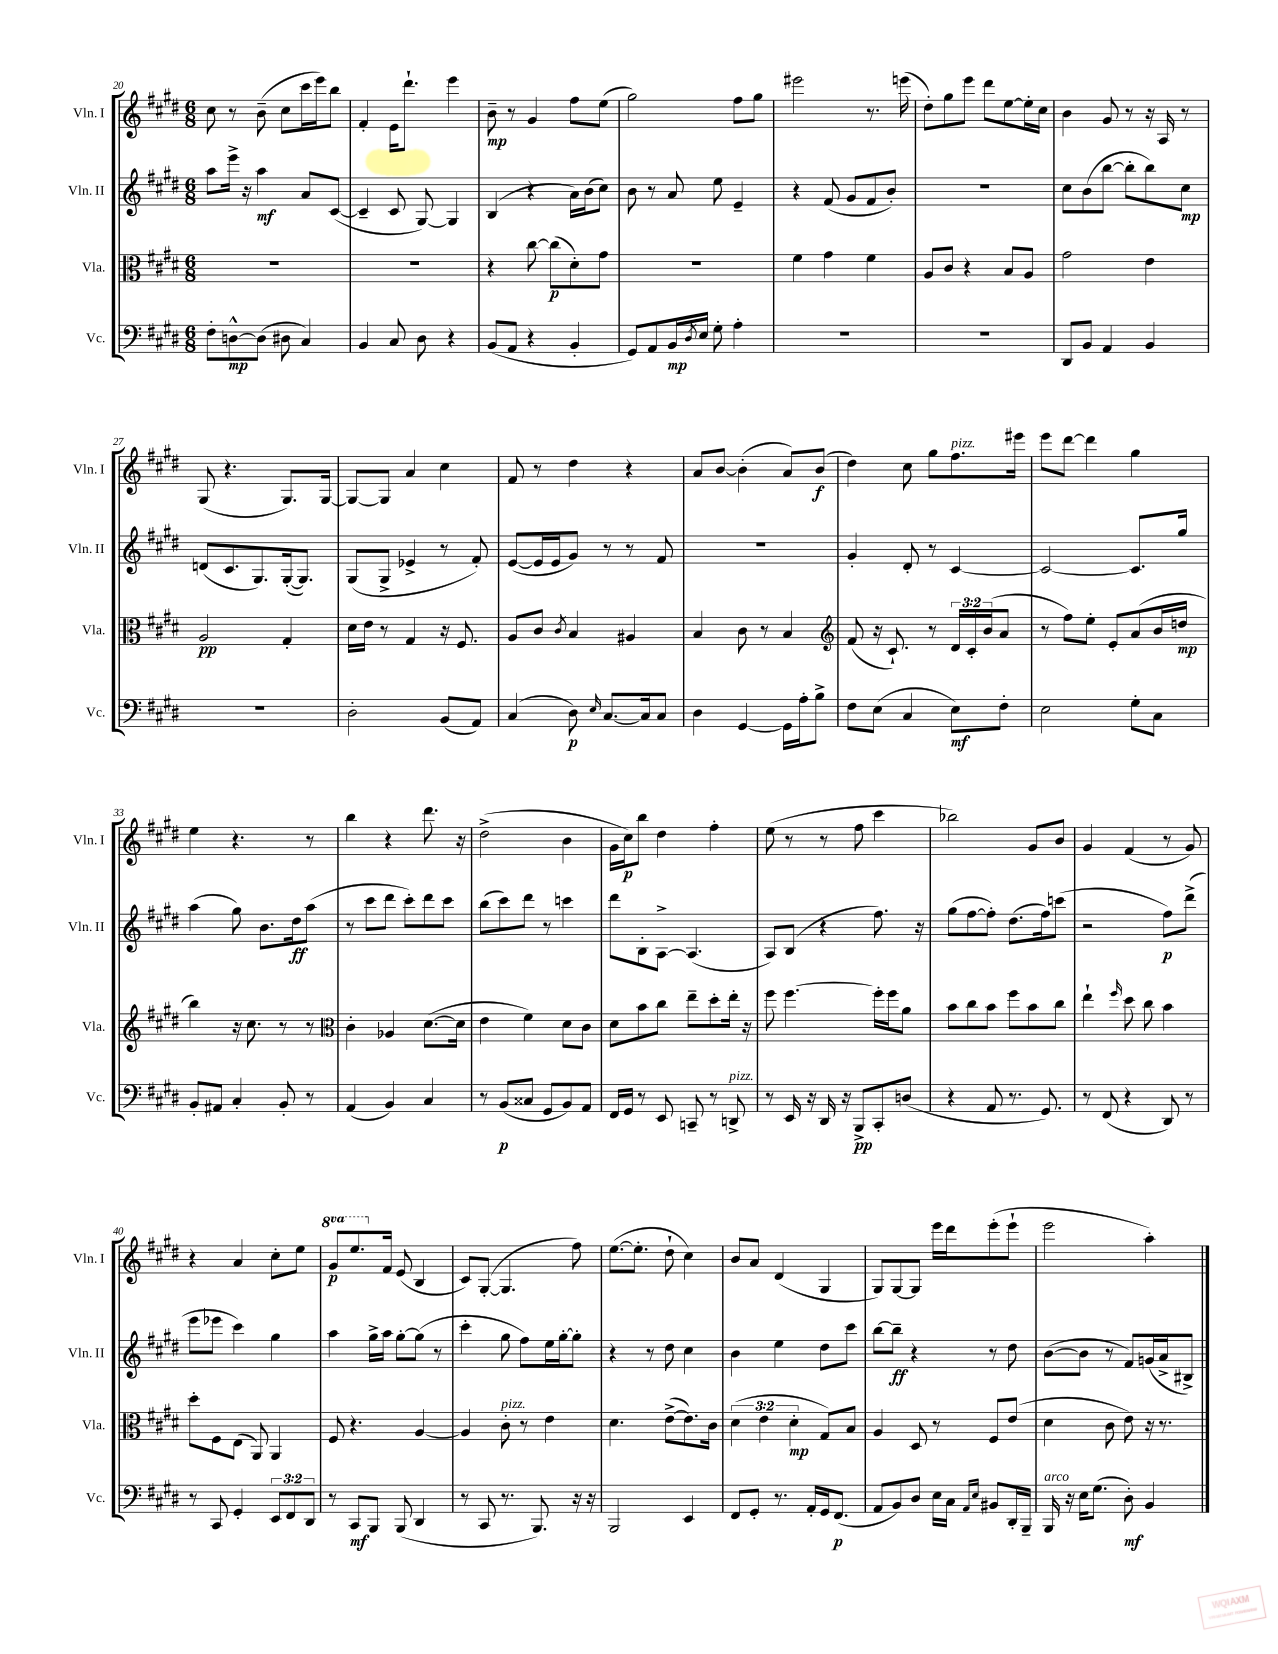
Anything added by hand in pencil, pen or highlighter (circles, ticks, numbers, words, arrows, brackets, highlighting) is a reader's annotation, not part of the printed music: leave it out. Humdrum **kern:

**kern	**dynam	**kern	**dynam	**kern	**dynam	**kern	**dynam
*part4	*part4	*part3	*part3	*part2	*part2	*part1	*part1
*staff4	*staff4	*staff3	*staff3	*staff2	*staff2	*staff1	*staff1
*I"Vc.	*	*I"Vla.	*	*I"Vln. II	*	*I"Vln. I	*
*I'Vc.	*	*I'Vla.	*	*I'Vln. II	*	*I'Vln. I	*
*clefF4	*	*clefC3	*	*clefG2	*	*clefG2	*
*k[f#c#g#d#]	*	*k[f#c#g#d#]	*	*k[f#c#g#d#]	*	*k[f#c#g#d#]	*
*M6/8	*	*M6/8	*	*M6/8	*	*M6/8	*
=20	=20	=20	=20	=20	=20	=20	=20
8F#'\L	.	2.r	.	8aa\L	.	8cc#\	.
[8Dn^^\	mp	.	.	16eee^\Jk	.	8r	.
.	.	.	.	16r	.	.	.
(8D\J]	.	.	.	4aa\	mf	(8b~\	.
8D#X\	.	.	.	.	.	8cc#\L	.
4C#/)	.	.	.	8a/L	.	16ccc#\L	.
.	.	.	.	.	.	16eee\J)	.
.	.	.	.	([8c#/J	.	8bb\J	.
=21	=21	=21	=21	=21	=21	=21	=21
4BB/	.	2.r	.	4c#~/]	.	4f#'/	.
8C#/	.	.	.	8c#/	.	16e\KL	.
.	.	.	.	.	.	8.ddd#`\J	.
8D#\	.	.	.	[8G#/)	.	.	.
4r	.	.	.	4G#/]	.	4eee\	.
=22	=22	=22	=22	=22	=22	=22	=22
(8BB/L	.	4r	.	(4B/	.	8b~\	mp
8AA/J	.	.	.	.	.	8r	.
4r	.	[8cc#\	.	4r	.	4g#/	.
.	.	(8cc#\L]	p	.	.	.	.
4BB'/	.	8d#'\)	.	16a\LL)	.	8ff#\L	.
.	.	.	.	(16b\J	.	.	.
.	.	8g#\J	.	8cc#\J)	.	(8ee\J	.
=23	=23	=23	=23	=23	=23	=23	=23
8GG#/L)	.	2.r	.	8b\	.	2gg#\)	.
8AA/	.	.	.	8r	.	.	.
16BB/L	mp	.	.	8a/	.	.	.
8qD#/	.	.	.	.	.	.	.
16E/JJ	.	.	.	.	.	.	.
8G#'\	.	.	.	8ee\	.	.	.
4A'\	.	.	.	4e~/	.	8ff#\L	.
.	.	.	.	.	.	8gg#\J	.
=24	=24	=24	=24	=24	=24	=24	=24
2.r	.	4f#\	.	4r	.	2eee#X\	.
.	.	4g#\	.	(8f#/	.	.	.
.	.	.	.	8g#/L	.	.	.
.	.	4f#\	.	8f#/	.	8.r	.
.	.	.	.	8b'/J)	.	.	.
.	.	.	.	.	.	(16eeen\	.
=25	=25	=25	=25	=25	=25	=25	=25
2.r	.	8A/L	.	2.r	.	8dd#'\L)	.
.	.	8c#/J	.	.	.	8gg#\	.
.	.	4r	.	.	.	8eee\J	.
.	.	.	.	.	.	8ddd#\L	.
.	.	8B/L	.	.	.	[8ee\	.
.	.	8A/J	.	.	.	16ee'\L]	.
.	.	.	.	.	.	16cc#\JJ	.
=26	=26	=26	=26	=26	=26	=26	=26
8DD#/L	.	2g#\	.	8cc#\L	.	4b\	.
8BB/J	.	.	.	(8b\	.	.	.
4AA/	.	.	.	[8bb\J	.	8g#/	.
.	.	.	.	8bb'\L]	.	8r	.
4BB/	.	4e\	.	8bb\)	.	16r	.
.	.	.	.	.	.	16A/	.
.	.	.	.	8cc#\J	mp	8r	.
!!LO:LB:g=z
=27	=27	=27	=27	=27	=27	=27	=27
2.r	.	2A/	pp	(8dn/L	.	(8G#/	.
.	.	.	.	8.c#/	.	4.r	.
.	.	.	.	8.G#/)	.	.	.
.	.	4G#'/	.	([16G#'/k	.	8.G#/L)	.
.	.	.	.	8.G#/J])	.	.	.
.	.	.	.	.	.	[16G#/Jk	.
=28	=28	=28	=28	=28	=28	=28	=28
2D#'\	.	16d#\LL	.	(8G#/L	.	8G#/L_	.
.	.	16e\JJ	.	.	.	.	.
.	.	8r	.	8G#^/J	.	8G#/J]	.
.	.	4G#/	.	4e-X^/	.	4a/	.
(8BB/L	.	16r	.	8r	.	4cc#\	.
.	.	8.F#/	.	.	.	.	.
8AA/J)	.	.	.	8f#'/)	.	.	.
=29	=29	=29	=29	=29	=29	=29	=29
(4C#/	.	8A/L	.	([8e/L	.	8f#/	.
.	.	8c#/J	.	16e/L]	.	8r	.
.	.	.	.	16e/J	.	.	.
.	.	8qc#/	.	.	.	.	.
8D#\)	p	4B/	.	8g#/J)	.	4dd#\	.
16qqE/	.	.	.	.	.	.	.
[8.C#/L	.	.	.	8r	.	.	.
.	.	4A#X/	.	8r	.	4r	.
16C#/k]	.	.	.	.	.	.	.
8C#/J	.	.	.	8f#/	.	.	.
=30	=30	=30	=30	=30	=30	=30	=30
4D#\	.	4B/	.	2.r	.	8a/L	.
.	.	.	.	.	.	[8b/J	.
[4GG#/	.	8c#\	.	.	.	(4b'\]	.
.	.	8r	.	.	.	.	.
16GG#\LL]	.	4B/	.	.	.	8a/L)	.
16A'\J	.	.	.	.	.	.	.
8B^\J	.	.	.	.	.	(8b/J	f
=31	=31	=31	=31	=31	=31	=31	=31
*	*	*clefG2	*	*	*	*	*
8F#\L	.	(8f#/	.	4g#'/	.	4dd#\)	.
(8E\J	.	16r	.	.	.	.	.
.	.	8.c#`/)	.	.	.	.	.
4C#/	.	.	.	8d#'/	.	8cc#\	.
.	.	8r	.	8r	.	8gg#\L	.
!	!	!	!	!	!	!LO:TX:a:i:t=pizz.	!
8E\L)	mf	24d#/LL	.	[4c#/	.	8.ff#\	.
.	.	24c#'/	.	.	.	.	.
.	.	(24b/J	.	.	.	.	.
8F#'\J	.	8a/J	.	.	.	.	.
.	.	.	.	.	.	16eee#X\Jk	.
=32	=32	=32	=32	=32	=32	=32	=32
2E\	.	8r	.	2c#/_	.	8eee\L	.
.	.	8ff#\L)	.	.	.	[8ddd#\J	.
.	.	8ee'\J	.	.	.	4ddd#\]	.
.	.	8e'/L	.	.	.	.	.
8G#'\L	.	(8a/	.	8.c#/L]	.	4gg#\	.
8C#\J	.	16b/L	.	.	.	.	.
.	.	16ddn/JJ	mp	16gg#/Jk	.	.	.
!!LO:LB:g=z
=33	=33	=33	=33	=33	=33	=33	=33
8BB'/L	.	4bb\)	.	(4aa\	.	4ee\	.
8AA#X/J	.	.	.	.	.	.	.
4C#'/	.	16r	.	8gg#\)	.	4.r	.
.	.	8.cc#\	.	.	.	.	.
.	.	.	.	8.b\L	.	.	.
8BB'/	.	8r	.	.	.	.	.
.	.	.	.	16dd#\k	ff	.	.
8r	.	8r	.	(8aa\J	.	8r	.
=34	=34	=34	=34	=34	=34	=34	=34
*	*	*clefC3	*	*	*	*	*
(4AA/	.	4c#'\	.	8r	.	4bb\	.
.	.	.	.	8ccc#\L	.	.	.
4BB/)	.	4A-X/	.	8ddd#\J	.	4r	.
.	.	.	.	8ccc#'\L)	.	.	.
4C#/	.	([8.d#\L	.	8ddd#\	.	8.ddd#\	.
.	.	.	.	8ccc#\J	.	.	.
.	.	16d#\Jk]	.	.	.	16r	.
=35	=35	=35	=35	=35	=35	=35	=35
8r	.	4e\	.	(8bb\L	.	(2dd#^\	.
(8BB/L	p	.	.	8ccc#\)	.	.	.
8C##X/J	.	4f#\)	.	8ddd#\J	.	.	.
8GG#/L	.	.	.	8r	.	.	.
8BB/)	.	8d#\L	.	4cccn\	.	4b\	.
8AA/J	.	8c#\J	.	.	.	.	.
=36	=36	=36	=36	=36	=36	=36	=36
16FF#/LL	.	8d#\L	.	8ddd#\L	.	16g#\LL	.
16GG#/JJ	.	.	.	.	.	16cc#\J)	p
8r	.	8b\	.	8B'\	.	8bb\J	.
8EE/	.	8cc#\J	.	[8A^\J	.	4dd#\	.
8CCn~/	.	8ee~\L	.	(4.A/]	.	.	.
8r	.	8dd#'\	.	.	.	4ff#'\	.
!LO:TX:a:i:t=pizz.	!	!	!	!	!	!	!
8DDn^/	.	16ee'\Jk	.	.	.	.	.
.	.	16r	.	.	.	.	.
=37	=37	=37	=37	=37	=37	=37	=37
8r	.	8ff#\	.	8A/L)	.	(8ee\	.
16EE/	.	[4.ff#\	.	(8B/J	.	8r	.
16r	.	.	.	.	.	.	.
16DD#/	.	.	.	4r	.	8r	.
16r	.	.	.	.	.	.	.
8BBB^/L	pp	.	.	.	.	8ff#\	.
8CC#'/	.	16ff#'\LL]	.	8.ff#\)	.	4ccc#\	.
.	.	16ff#\J	.	.	.	.	.
(8Dn/J	.	8a\J	.	.	.	.	.
.	.	.	.	16r	.	.	.
=38	=38	=38	=38	=38	=38	=38	=38
4r	.	8b\L	.	(8gg#\L	.	2bb-X\)	.
.	.	8cc#\	.	[8ff#\	.	.	.
8AA/	.	8b\J	.	8ff#'\J])	.	.	.
8.r	.	8ff#\L	.	(8.dd#\L	.	.	.
.	.	8b\	.	.	.	8g#/L	.
8.GG#/)	.	.	.	16ff#\k)	.	.	.
.	.	8cc#\J	.	(8cccn\J	.	8b/J	.
=39	=39	=39	=39	=39	=39	=39	=39
8r	.	4ee`\	.	2r	.	4g#/	.
(8FF#/	.	.	.	.	.	.	.
.	.	16qqff#/	.	.	.	.	.
4r	.	8dd#\	.	.	.	(4f#/	.
.	.	8cc#\	.	.	.	.	.
8DD#/)	.	4b\	.	8ff#\L)	p	8r	.
8r	.	.	.	(8ddd#^\J	.	8g#/)	.
!!LO:LB:g=z
=40	=40	=40	=40	=40	=40	=40	=40
8r	.	8dd#'\L	.	8eee\L	.	4r	.
8CC#/	.	8F#\	.	8eee-X\J	.	.	.
4GG#'/	.	(8E\J	.	4ccc#\)	.	4a/	.
.	.	8AA/)	.	.	.	.	.
12EE/L	.	4AA/	.	4gg#\	.	8cc#'\L	.
12FF#/	.	.	.	.	.	.	.
.	.	.	.	.	.	8ee\J	.
12DD#/J	.	.	.	.	.	.	.
=41	=41	=41	=41	=41	=41	=41	=41
*	*	*	*	*	*	*8va	*
8r	.	8F#/	.	4aa\	.	8gg#/L	p
8CC#/L	mf	4.r	.	.	.	8.eee/	.
8BBB/J	.	.	.	16gg#^\LL	.	.	.
*	*	*	*	*	*	*X8va	*
.	.	.	.	16aa\JJ	.	16f#/Jk	.
(8BBB/	.	.	.	[8gg#'\L	.	(8e/	.
4DD#/	.	[4A/	.	(8gg#\J]	.	4B/	.
.	.	.	.	8r	.	.	.
=42	=42	=42	=42	=42	=42	=42	=42
8r	.	4A/]	.	4ccc#'\	.	8c#/L)	.
8CC#/	.	.	.	.	.	([8G#'/J	.
!	!	!LO:TX:a:i:t=pizz.	!	!	!	!	!
8.r	.	8c#'\	.	8gg#\	.	4.G#/]	.
.	.	8r	.	8ff#\L)	.	.	.
8.BBB/)	.	.	.	.	.	.	.
.	.	4e\	.	16ee\L	.	.	.
.	.	.	.	[16gg#'\J	.	.	.
16r	.	.	.	8gg#'\J]	.	8ff#\)	.
16r	.	.	.	.	.	.	.
=43	=43	=43	=43	=43	=43	=43	=43
2BBB/	.	4.d#\	.	4r	.	([8.ee\L	.
.	.	.	.	.	.	8.ee'\J]	.
.	.	.	.	8r	.	.	.
.	.	([8e^\L	.	8dd#\	.	8dd#`\	.
4EE/	.	8.e\])	.	4cc#\	.	4cc#\)	.
.	.	16c#\Jk	.	.	.	.	.
=44	=44	=44	=44	=44	=44	=44	=44
8FF#/L	.	(6d#\	.	4b\	.	8b/L	.
8GG#'/J	.	.	.	.	.	8a/J	.
.	.	6e\	.	.	.	.	.
8.r	.	.	.	4ee\	.	(4d#/	.
.	.	6d#'\	mp	.	.	.	.
16AA'/LL	.	.	.	.	.	.	.
16GG#/J	.	8G#/L)	.	8dd#\L	.	4G#/	.
(8.FF#/J	p	.	.	.	.	.	.
.	.	8B/J	.	8ccc#\J	.	.	.
=45	=45	=45	=45	=45	=45	=45	=45
8AA/L	.	4A/	.	[8bb\L	.	8G#/L)	.
8BB/)	.	.	.	8bb~\J]	ff	[8G#/	.
8D#/J	.	8D#/	.	4r	.	8G#/J]	.
16E\LL	.	8r	.	.	.	16eee\LL	.
16C#\JJ	.	.	.	.	.	16ddd#\J	.
16qqAA/LL	.	.	.	.	.	.	.
16qqE/JJ	.	.	.	.	.	.	.
8BB#X/L	.	8F#/L	.	8r	.	(8eee'\	.
16DD#'/L	.	(8e/J	.	8dd#\	.	8eee`\J	.
16BBB~/JJ	.	.	.	.	.	.	.
=46	=46	=46	=46	=46	=46	=46	=46
!LO:TX:a:i:t=arco	!	!	!	!	!	!	!
16BBB/	.	4d#\	.	([8b\L	.	2eee\	.
16r	.	.	.	.	.	.	.
16E\KL	.	.	.	8b\J]	.	.	.
(8.G#\J	.	.	.	.	.	.	.
.	.	8c#\	.	8r	.	.	.
8D#'\)	mf	8e\)	.	8f#/L)	.	.	.
4BB/	.	16r	.	(16gn/L	.	4aa'\)	.
.	.	8.r	.	16a^/J	.	.	.
.	.	.	.	8B#X^/J)	.	.	.
==	==	==	==	==	==	==	==
*-	*-	*-	*-	*-	*-	*-	*-
